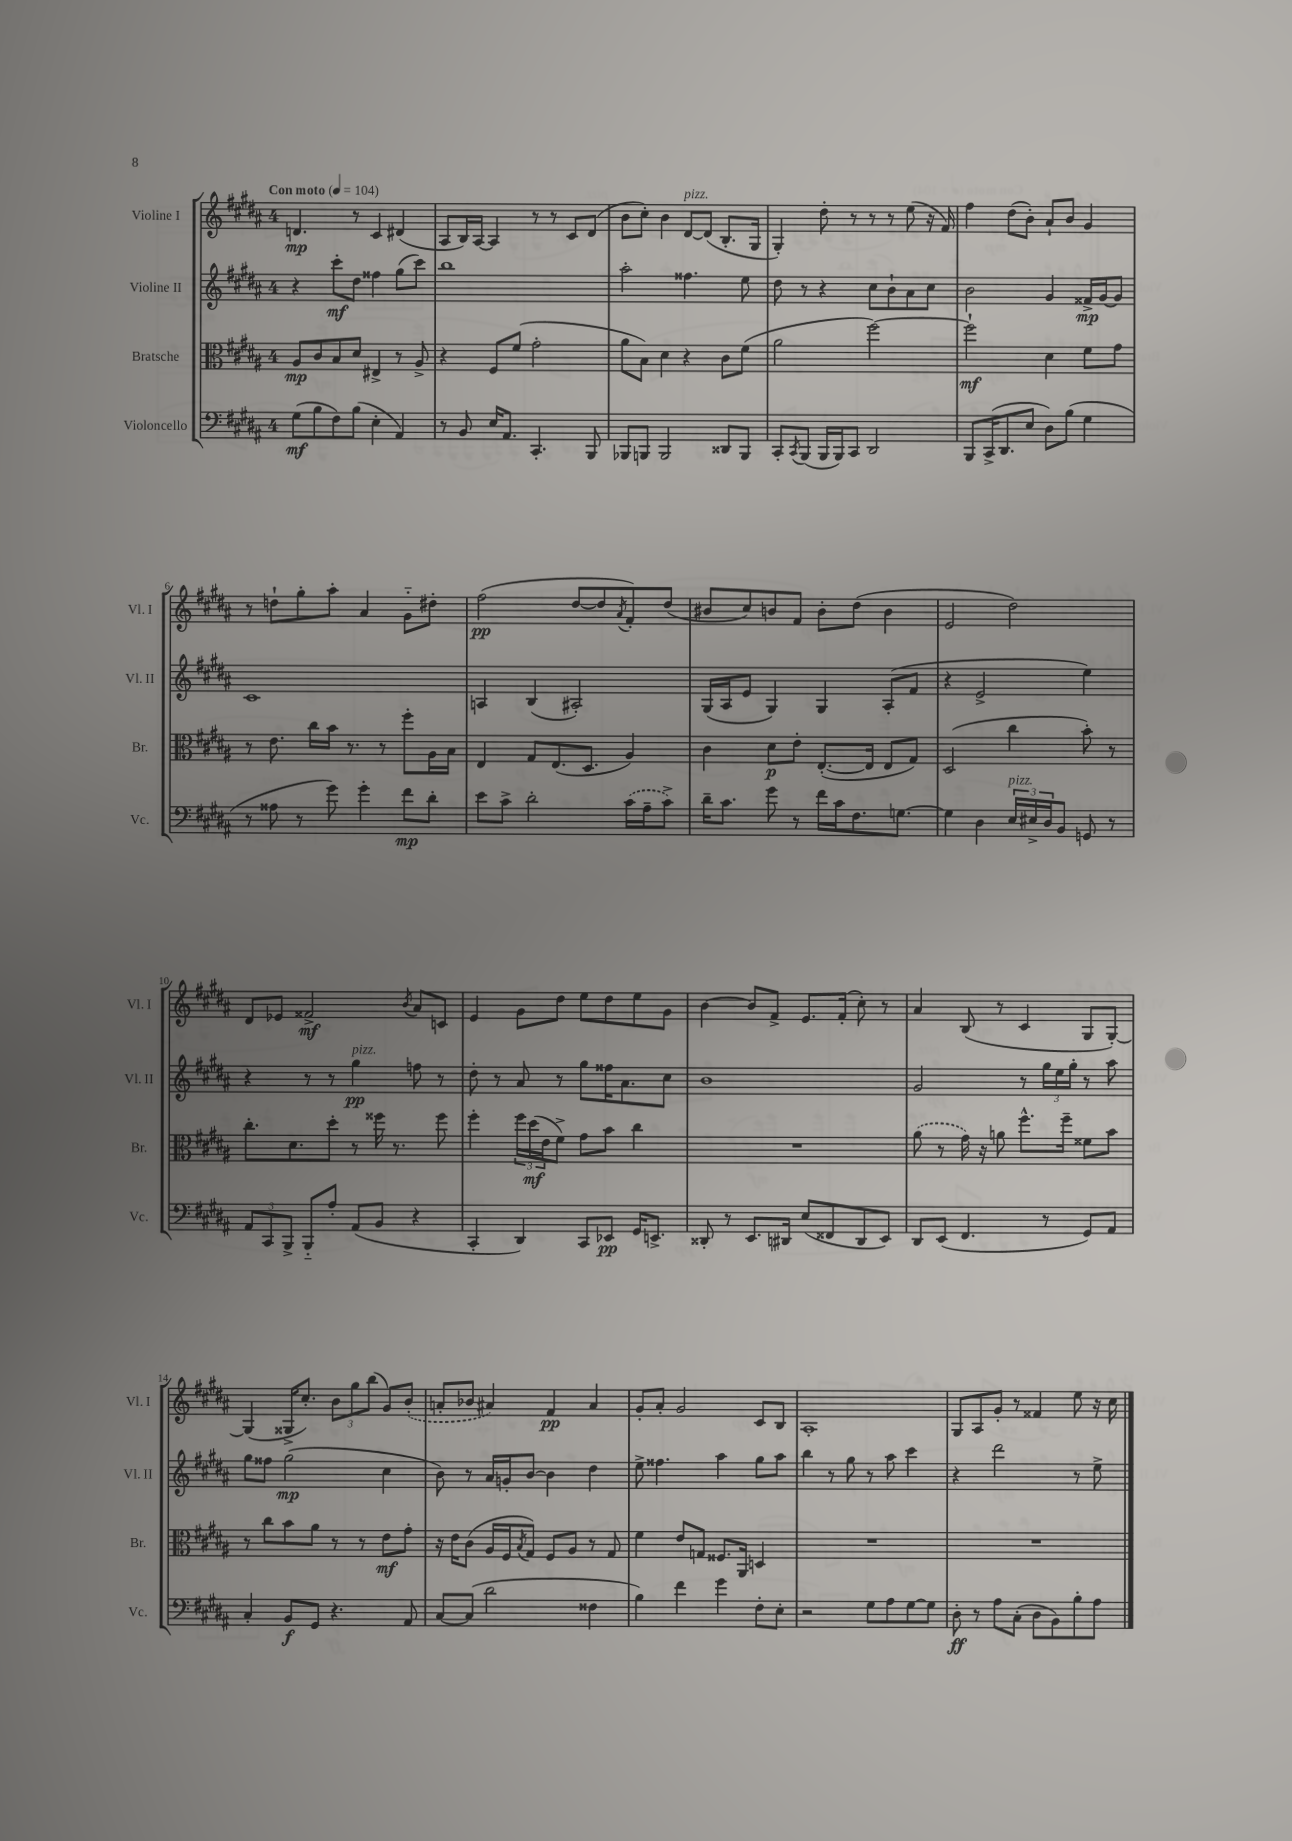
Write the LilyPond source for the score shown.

<<
\new StaffGroup <<
\new Staff = "s0" \with { instrumentName = "Violine I" shortInstrumentName = "Vl. I" } {
    \clef treble \key b \major \once \override Staff.TimeSignature.style = #'single-digit \time 4/4 \tempo "Con moto" 4 = 104
    d'4.\mp r8 cis'4 dis'4( |
    ais8 b16) ais16~ ais4 r8 r8 cis'8 dis'8( |
    b'8 cis''8-.) b'4 dis'8~^\markup { \italic "pizz." } dis'8( b8.-. gis16 |
    gis4-.) dis''8-. r8 r8 r8 e''8( r16 fis'16) |
    fis''4 dis''8( b'8-.) ais'8-! b'8 gis'4 |
    r8 d''8-! gis''8-. ais''8-. ais'4 gis'8-_ dis''8-. |
    fis''2\pp( dis''8~ dis''8 \acciaccatura { ais'8 } fis'8-.) dis''8( |
    bis'8 cis''8) b'8 fis'8 b'8-. dis''8( b'4 |
    e'2 dis''2) |
    dis'8 ees'8 fisis'2->\mf \acciaccatura { b'8 } ais'8 c'8 |
    e'4 gis'8 dis''8 e''8 dis''8 e''8 gis'8 |
    b'4~ b'8 fis'8-> e'8. fis'16-.( cis''8-.) r8 |
    ais'4 b8( r8 cis'4 gis8 gis8~-.) |
    gis4( gisis16-> cis''8.-.) \tuplet 3/2 { b'8 gis''8 b''8( } gis'8) \once \slurDashed b'8-.( |
    a'8-. bes'8 ais'4) fis'4\pp ais'4 |
    gis'8-. ais'8-. gis'2 cis'8 b8 |
    ais1-. |
    gis8 ais8 gis'8-. r8 fisis'4 e''8 r16 cis''16 \bar "|." |
}
\new Staff = "s1" \with { instrumentName = "Violine II" shortInstrumentName = "Vl. II" } {
    \clef treble \key b \major \once \override Staff.TimeSignature.style = #'single-digit \time 4/4
    r4 cis'''8-.\mf dis''8 fisis''4 gis''8( cis'''8) |
    b''1 |
    ais''2-. fisis''4. e''8 |
    dis''8 r8 r4 cis''8 b'8-! ais'8 cis''8 |
    b'2 gis'4 fisis'16->\mp gis'16~ gis'8 |
    cis'1 |
    a4 b4( ais2-.) |
    gis16( ais16 e'8 gis4) gis4 ais8-.( fis'8 |
    r4 e'2-> e''4) |
    r4 r8 r8 gis''4\pp^\markup { \italic "pizz." } f''8 r8 |
    dis''8-. r8 ais'8 r8 gis''8 fisis''16 ais'8. cis''8 |
    b'1 |
    gis'2 r8 \tuplet 3/2 { gis''16 e''16 gis''16-. } r8 ais''8 |
    gis''8 fisis''8 gis''2\mp( cis''4 |
    b'8) r8 ais'16 g'16-. b'8~ b'4 dis''4 |
    e''8-> fisis''4. ais''4 gis''8 ais''8 |
    b''4 r8 gis''8 r8 ais''8 cis'''4 |
    r4 dis'''2 r8 e''8-> \bar "|." |
}
\new Staff = "s2" \with { instrumentName = "Bratsche" shortInstrumentName = "Br." } {
    \clef alto \key b \major \once \override Staff.TimeSignature.style = #'single-digit \time 4/4
    ais8\mp cis'8 b8 dis'8 eis4-> r8 ais8-> |
    r4 fis8 fis'8( gis'2-. |
    ais'8 b8) dis'4 r4 cis'8 fis'8( |
    ais'2 fis''2~) |
    fis''2-!\mf dis'4 fis'8 gis'8 |
    r8 e'8. cis''16 b'16 r8. r8 fis''8-. ais16 b16 |
    e4 gis8 e8.( dis8. ais4) |
    cis'4 dis'8\p e'8-. e8.~-.( e16 e8 gis8) |
    dis2( cis''4 b'8-.) r8 |
    cis''8.-. dis'8. dis''8-. r8 fisis''16 r8. fisis''8 |
    fis''4-. \tuplet 3/2 { fis''16 dis''16\mf( e'16 } fis'8->) gis'8 b'8 cis''4 |
    R1 |
    \once \slurDashed ais'8( r8 gis'16) r16 a'8 fis''8.-^ fis''16-- fisis'8 b'8 |
    r8 cis''8 b'8 ais'8 r8 r8 e'8\mf gis'8-. |
    r16 e'16 cis'8( ais16 fis16 \acciaccatura { b8 } gis8) fis8 ais8 r8 gis8 |
    fis'4 e'8 g8 fisis8. ais,16 d4 |
    R1 |
    R1 \bar "|." |
}
\new Staff = "s3" \with { instrumentName = "Violoncello" shortInstrumentName = "Vc." } {
    \clef bass \key b \major \once \override Staff.TimeSignature.style = #'single-digit \time 4/4
    gis8\mf( b8 fis8) b8( e4-. ais,4) |
    r8 b,8 e16 ais,8. cis,4.-. b,,8 |
    bes,,8 b,,8 b,,2 disis,8 b,,8 |
    cis,8-. \acciaccatura { cis,8 } b,,8( b,,16 b,,16) cis,8 dis,2 |
    b,,8 cis,16->( dis,8. e8 dis8) b8( gis4 |
    r8 aisis8 r8 gis'8) gis'4-. fis'8\mp dis'8-. |
    e'8 cis'8-> dis'2-. \once \slurDashed cis'16( ais16-- cis'8->) |
    dis'16-- cis'8. gis'8 r8 fis'16 cis'16 fis8. g8.~ |
    g4 dis4 \tuplet 3/2 { e16^\markup { \italic "pizz." } eis16-> dis16 } b,8 g,8 r8 |
    \tuplet 3/2 { ais,8 cis,8 b,,8-> } b,,8-_ ais8-. ais,8( b,8 r4 |
    cis,4-. dis,4) cis,8 ees,8\pp gis,16 e,8.-> |
    disis,8-. r8 e,8. dis,16 e8( fisis,8 dis,8 e,8) |
    dis,8 e,8( fis,4. r8 gis,8) ais,8 |
    cis4-. b,8\f gis,8 r4. ais,8 |
    cis8~ cis8( dis'2 fisis4 |
    b4) fis'4 gis'4 fis8-. e8-. |
    r2 gis8 ais8 gis8~ gis8 |
    dis8-.\ff r8 ais8 cis8-.( dis8 b,8) b8-. ais8 \bar "|." |
}
>>
>>
